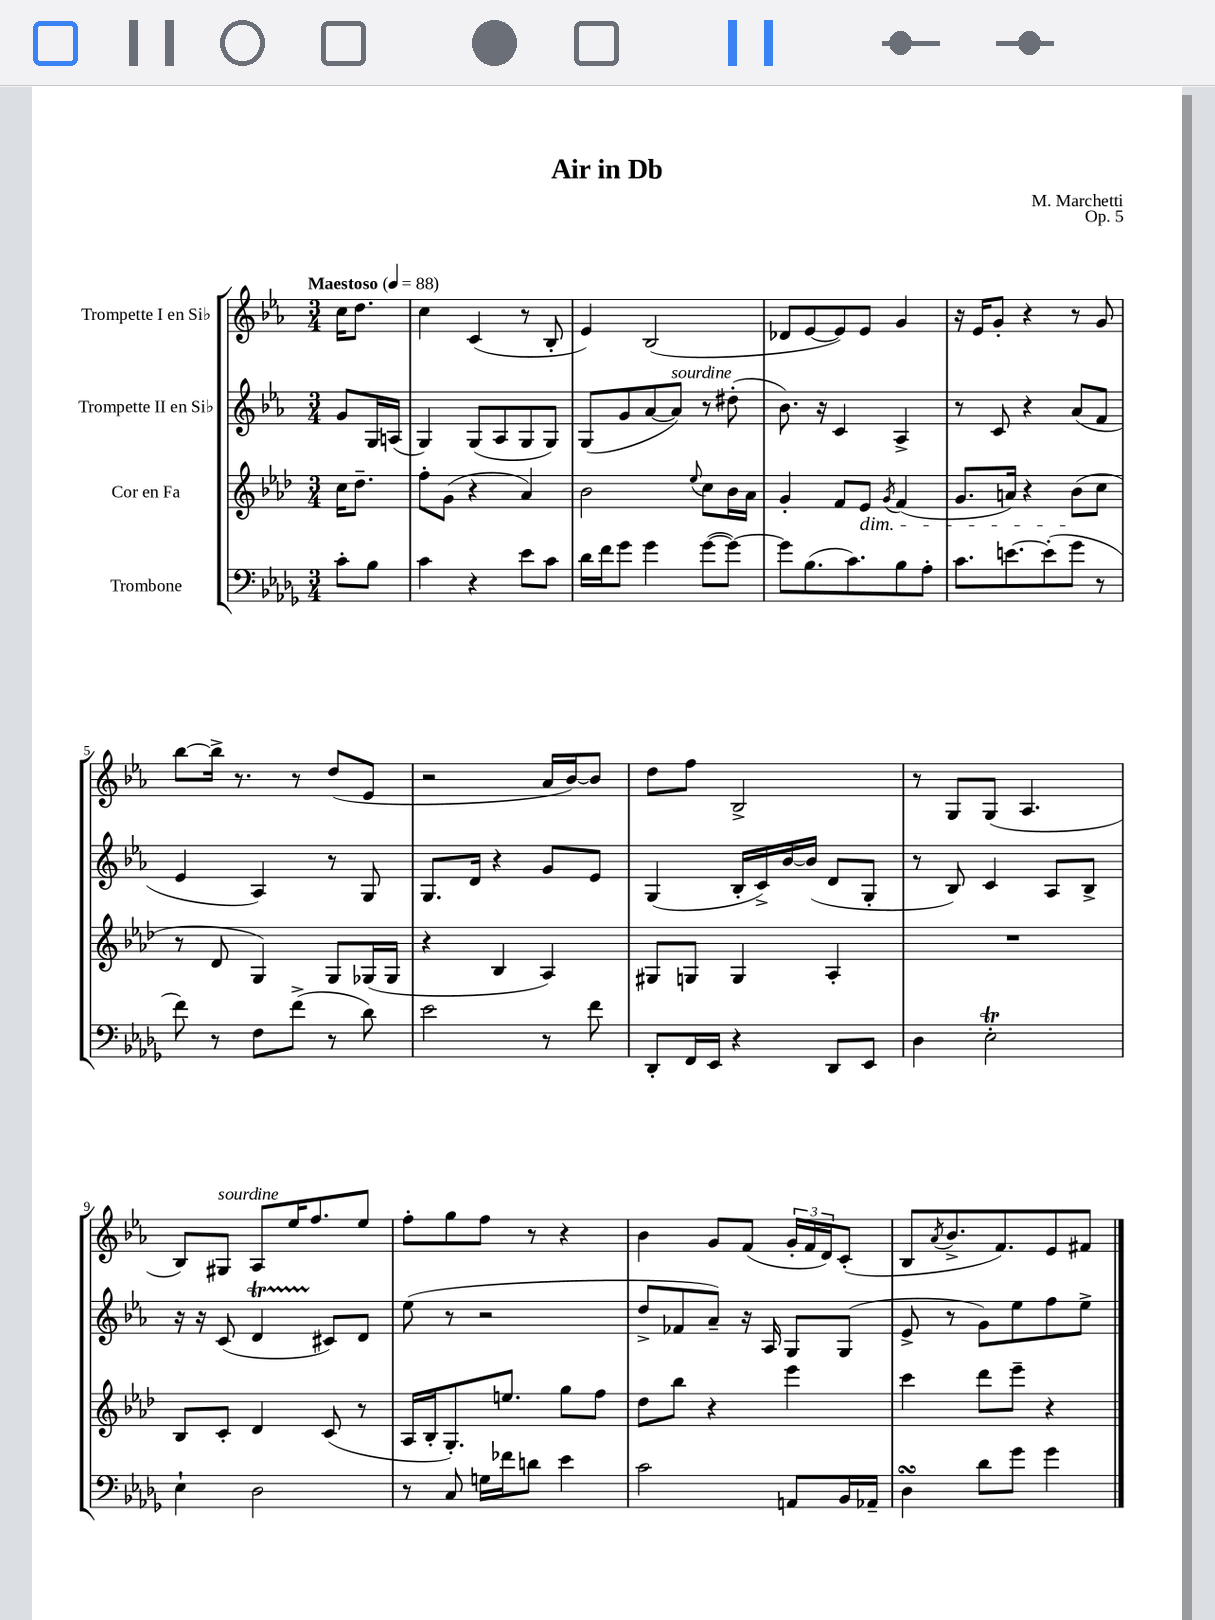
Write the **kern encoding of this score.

**kern	**kern	**kern	**kern
*staff4	*staff3	*staff2	*staff1
*clefF4	*clefG2	*clefG2	*clefG2
*k[b-e-a-d-g-]	*k[b-e-a-d-]	*k[b-e-a-]	*k[b-e-a-]
*M3/4	*M3/4	*M3/4	*M3/4
*MM88	*MM88	*MM88	*MM88
8c'	16cc	8g	16cc
.	8.dd-~	.	8.dd
8B-	.	16G	.
.	.	(16A	.
=	=	=	=
4c	8ff'	4G)	4cc
.	(8g	.	.
4r	4r	(8G	(4c
.	.	8A-	.
8e-	4a-)	8G	8r
8c	.	8G)	8B-'
=	=	=	=
16d-	2b-	(8G	4e-)
16f	.	.	.
8g-	.	8g	.
4g-	.	[8a-	(2B-
.	.	8a-])	.
.	8qqee-	.	.
([8g-	8cc	8r	.
8g-_)	16b-	(8dd#'	.
.	16a-	.	.
=	=	=	=
8g-]	4g'	8.b-)	8d-
(8.B-	.	.	[8e-
.	.	16r	.
.	8f	4c	8e-])
8.c)	.	.	.
.	8e-	.	8e-
.	8qg	.	.
8B-	(4f	4A-^	4g
8A-'	.	.	.
=	=	=	=
8.c	8.g	8r	16r
.	.	.	16e-
.	.	8c	8g'
[8.e	16a)	.	.
.	4r	4r	4r
(8e']	.	.	.
8g-	(8b-	(8a-	8r
8r	8cc	8f	8g
=	=	=	=
8f)	8r	4e-	[8bb-
8r	8d-	.	16bb-^]
.	.	.	8.r
8F	4G)	4A-)	.
(8f^	.	.	8r
8r	8G	8r	(8dd
8d-)	(16G-	8G	8e-
.	16G-	.	.
=	=	=	=
2e-	4r	8.G	2r
.	.	16d	.
.	4B-	4r	.
8r	4A-)	8g	16a-
.	.	.	[16b-)
8f	.	8e-	8b-]
=	=	=	=
8DD-'	8G#	(4G	8dd
16FF	8G	.	8ff
16EE-	.	.	.
4r	4G	16B-'	2B-^
.	.	16c^)	.
.	.	[16b-	.
.	.	(16b-]	.
8DD-	4A-'	8d	.
8EE-	.	8G'	.
=	=	=	=
4D-	2.r	8r	8r
.	.	8B-)	8G
2E-'	.	4c	(8G
.	.	.	4.A-
.	.	8A-	.
.	.	8B-^	.
=	=	=	=
4E-`	8B-	16r	8B-)
.	.	16r	.
.	8c'	(8c	8G#
2D-	4d-	4d	8A-
.	.	.	16ee-
.	.	.	8.ff
.	(8c	8c#)	.
.	8r	8d	8ee-
=	=	=	=
8r	16A-	(8ee-	8ff'
.	16B-'	.	.
8C	8.G')	8r	8gg
16G	.	2r	8ff
16f-	8.ee	.	.
8d	.	.	8r
4e-	8gg	.	4r
.	8ff	.	.
=	=	=	=
2c	8dd-	8dd^	4b-
.	8bb-	8f-	.
.	4r	8a-~)	8g
.	.	16r	(8f
.	.	16A-	.
8AA	4eee-	8G	24g'
.	.	.	24f
.	.	.	24d)
16BB-	.	(8G	(8c'
16AA-~	.	.	.
=	=	=	=
4D-	4ccc	8e-^	8B-
.	.	.	8qa-
.	.	8r	8.b-^
8d-	8ddd-	8g)	.
.	.	.	8.f)
8g-	8eee-~	8ee-	.
4g-	4r	8ff	8e-
.	.	8ee-^	8f#
==	==	==	==
*-	*-	*-	*-
